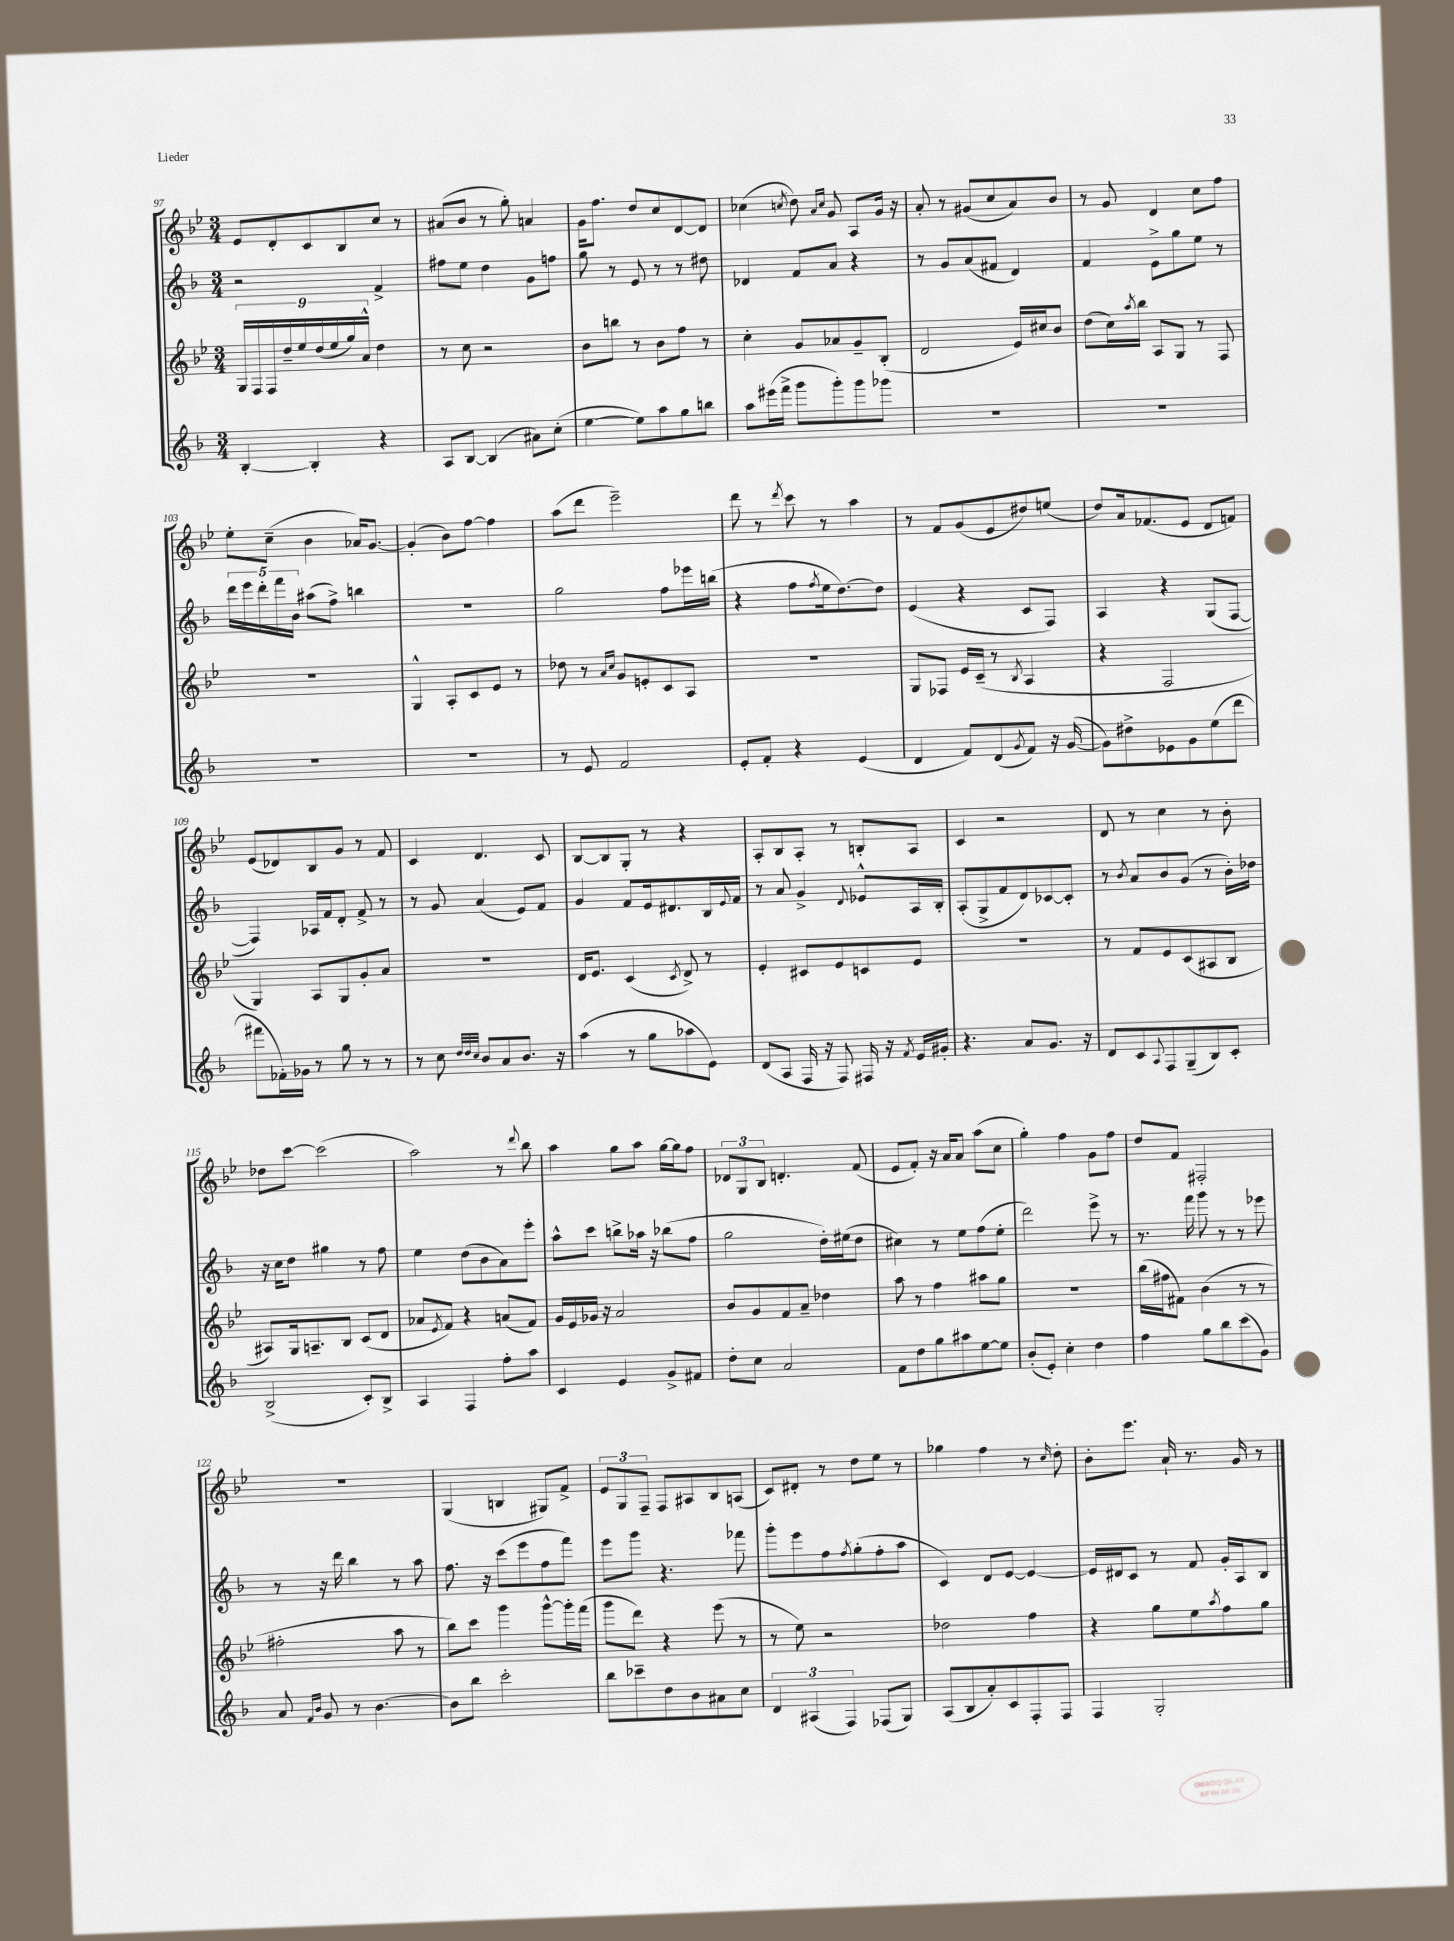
<<
\new StaffGroup <<
\new Staff = "s0" {
    \clef treble \key bes \major \numericTimeSignature \time 3/4
    ees'8 d'8-. c'8 bes8 c''8 r8 |
    ais'8( bes'8 r8 g''8-.) a'4 |
    g'16 f''8. d''8 c''8 d'8~ d'8 |
    ces''4( \acciaccatura { c''8 } d''8) \grace { a'16 c''16 } g'8 a8 g'16 r16 |
    a'8-. r8 gis'8( c''8 a'8) bes'8 |
    r8 g'8 d'4 c''8 f''8 |
    ees''8-. c''8--( bes'4 aes'16) g'8.~ |
    g'4-.( bes'8) f''8~ f''4 |
    a''8( d'''8 ees'''2--) |
    d'''8 r8 \acciaccatura { d'''8 } c'''8 r8 a''4 |
    r8 f'8 g'8( ees'8 dis''8) e''8( |
    d''8) a'16 fes'8.( ees'8 d'8 f'8) |
    ees'8( des'8) bes8 g'8 r8 f'8 |
    c'4 d'4. c'8 |
    bes8~ bes8 g8-. r8 r4 |
    a8-. bes8 a8-. r8 b8-. a8 |
    c'4 r2 |
    d'8 r8 c''4 r8 bes'8-. |
    des''8 c'''8~ c'''2( |
    a''2) r8 \appoggiatura { d'''8 } bes''8 |
    a''4 g''8 a''8 g''16~ g''16 f''8 |
    \tuplet 3/2 { des'8 g8 bes8 } d'4.-. f'8( |
    ees'8 f'8-.) r16 a'16 a'8 a''8( c''8 |
    g''4-.) f''4 g'8 f''8 |
    d''8 f'8 fis2-. |
    R2. |
    g4( b4 gis8) f'8-> |
    \tuplet 3/2 { ees'8 g8 f8-- } f8 ais8 bes8 a8( |
    c'8) dis'8-. r8 d''8 ees''8 r8 |
    ges''4 f''4 r8 \grace { c''16 } d''8-. |
    bes'8-. ees'''8. a'16-! r8. g'16 r8 \bar "|." |
}
\new Staff = "s1" {
    \clef treble \key f \major \numericTimeSignature \time 3/4
    r2 f'4-> |
    fis''8 e''8 d''4 g'8 f''8 |
    g''8 r8 e'8 r8 r8 dis''8 |
    des'4 f'8 a'8 r4 |
    r8 g'8 a'8( fis'8 d'4) |
    f'4 e'8-> g''8 e''8 r8 |
    \tuplet 5/4 { d'''16 e'''16 d'''16-. f'''16 bes'16 } ais''8( f''8->) b''4 |
    R2. |
    g''2 f''8 ees'''16 b''16( |
    r4 f''8 \acciaccatura { f''8 } e''16 d''8.~) d''8 |
    e'4( r4 c'8 f8) |
    a4 r4 g8( f8~ |
    f4) aes16 f'16 d'8-. f'8-> r8 |
    r8 g'8 a'4( e'8) f'8 |
    g'4 f'8 e'16 dis'8. bes16 \appoggiatura { e'8 } f'16 |
    r8 a'8 g'4-> \appoggiatura { d'8 } ees'8-^ a16 bes16-. |
    a8-.( g8-> f'8 d'8) ces'8~ ces'8-. |
    r8 \acciaccatura { bes'8 } a'8 bes'8 g'8( r8 bes'16-.) des''16 |
    r16 c''16 d''8 gis''4 r8 f''8 |
    e''4 d''8( bes'8 a'8) e'''8-. |
    a''8-^ c'''8 b''8-> aes''16 r16 bes''8( f''8 |
    g''2 d''16-.) eis''16( d''8 |
    cis''4) r8 e''8 f''8( e''8-. |
    d'''2) e'''8-> r8 |
    r8. f'''16 g'''8 r8 r8 ees'''8 |
    r8 r16 d'''16 bes''4 r8 a''8 |
    f''8. r16 c'''8( e'''8 f''8 f'''8) |
    e'''8 g'''8 r4. fes'''8 |
    g'''8-. e'''8 f''8 \acciaccatura { f''8 } g''8-.( f''8-. a''8 |
    c'4) d'8 e'8~ e'4~ |
    e'16 dis'16 c'8 r8 f'8 g'16-. a16 bes8 \bar "|." |
}
\new Staff = "s2" {
    \clef treble \key bes \major \numericTimeSignature \time 3/4
    \tuplet 9/8 { g16 f16 f16 d''16-- ees''16 d''16( ees''16 g''16) a'16-^ } d''4 |
    r8 c''8 r2 |
    bes'8 b''8 r8 bes'8 f''8 r8 |
    c''4-. g'8 aes'8 g'8-- bes8-.( |
    d'2 ees'16) cis''16 bes'8 |
    d''8( c''16) \acciaccatura { a''8 } bes''16 a8 g8 r8 f8 |
    R2. |
    g4-^ a8-. c'8 ees'8 r8 |
    des''8 r8 \grace { a'16 c''16 } g'8 e'8-. c'8 a8 |
    R2. |
    g8 fes8 ees'16 c'16--( r8 \acciaccatura { bes8 } a4 |
    r4 f2 |
    g4) a8 g8 g'8-. a'8 |
    R2. |
    d'16 ees'8. c'4( \acciaccatura { c'8 } d'8->) r8 |
    ees'4-. cis'8 ees'8 c'8 ees'8 |
    R2. |
    r8 f'8 ees'8 c'8( ais8 bes8 |
    ais8) g16 a8.-- bes8 c'8( d'8 |
    aes'8 \acciaccatura { ees'8 } f'8) r4 a'8( f'8) |
    g'16 ees'16 ges'16 r16 a'2 |
    bes'8 g'8 f'8 a'8-- des''4 |
    a''8 r8 f''4 ais''8 g''8 |
    R2. |
    bes''16( fis''16 fis'8) bes'4( r8 r8 |
    fis''2-. a''8 r8 |
    bes''8) c'''8 g'''4 g'''8~-^ g'''16-. f'''16( |
    g'''8 d'''8) r4 ees'''8( r8 |
    r8 ees''8) r2 |
    des''2 f''4 |
    r4 g''8 ees''8 \acciaccatura { a''8 } f''8 g''8 \bar "|." |
}
\new Staff = "s3" {
    \clef treble \key f \major \numericTimeSignature \time 3/4
    bes4~-. bes4-. r4 |
    a8 bes8~ bes4( ais'8) c''8-.( |
    e''4~ e''8) a''8 g''8 b''8 |
    a''8 eis'''16( f'''16-> g'''8 g'''8-.) g'''8 ges'''8 |
    R2. |
    R2. |
    R2. |
    R2. |
    r8 e'8 f'2 |
    e'8-. f'8-. r4 e'4( |
    d'4 f'8) d'8( \acciaccatura { g'8 } f'8) r16 g'16~( |
    g'8) dis''8-> ees'8 g'8 e''8( d'''8 |
    fis'''8 fes'16-.) ges'16 r8 g''8 r8 r8 |
    r8 c''8 \grace { d''32 d''32 c''32 } bes'8 a'8 bes'8. r16 |
    a''4( r8 g''8 aes''8 e'8) |
    d'8( a8 f16 r16 f8) fis16 r16 \acciaccatura { f'8 } e'16 gis'16-. |
    r4. a'8 g'8. r16 |
    d'8 c'8 \appoggiatura { a8 } f8 g8--( bes8) c'8-. |
    bes2->( c'8-.) bes8-> |
    a4 f4 f''8-. a''8 |
    c'4 e'4 g'8-> fis'8 |
    d''8-. c''8 a'2 |
    f'8 d''8 g''8 ais''8 e''8~ e''8 |
    bes'8-.( e'8-.) c''4-. d''4 |
    f''4 g''8 bes''8 c'''8( g'8) |
    a'8 \grace { f'16 bes'16 } g'8 r8 bes'4.~ |
    bes'8 bes''8 c'''2-. |
    bes''8 ces'''8-- d''8 bes'8 ais'8 c''8 |
    \tuplet 3/2 { d'4 ais4( f4) } fes8( g8) |
    a8( bes8 a'8-.) c'8 f8-. f8 |
    f4 g2-. \bar "|." |
}
>>
>>
\layout { \context { \Score currentBarNumber = #97 } }
